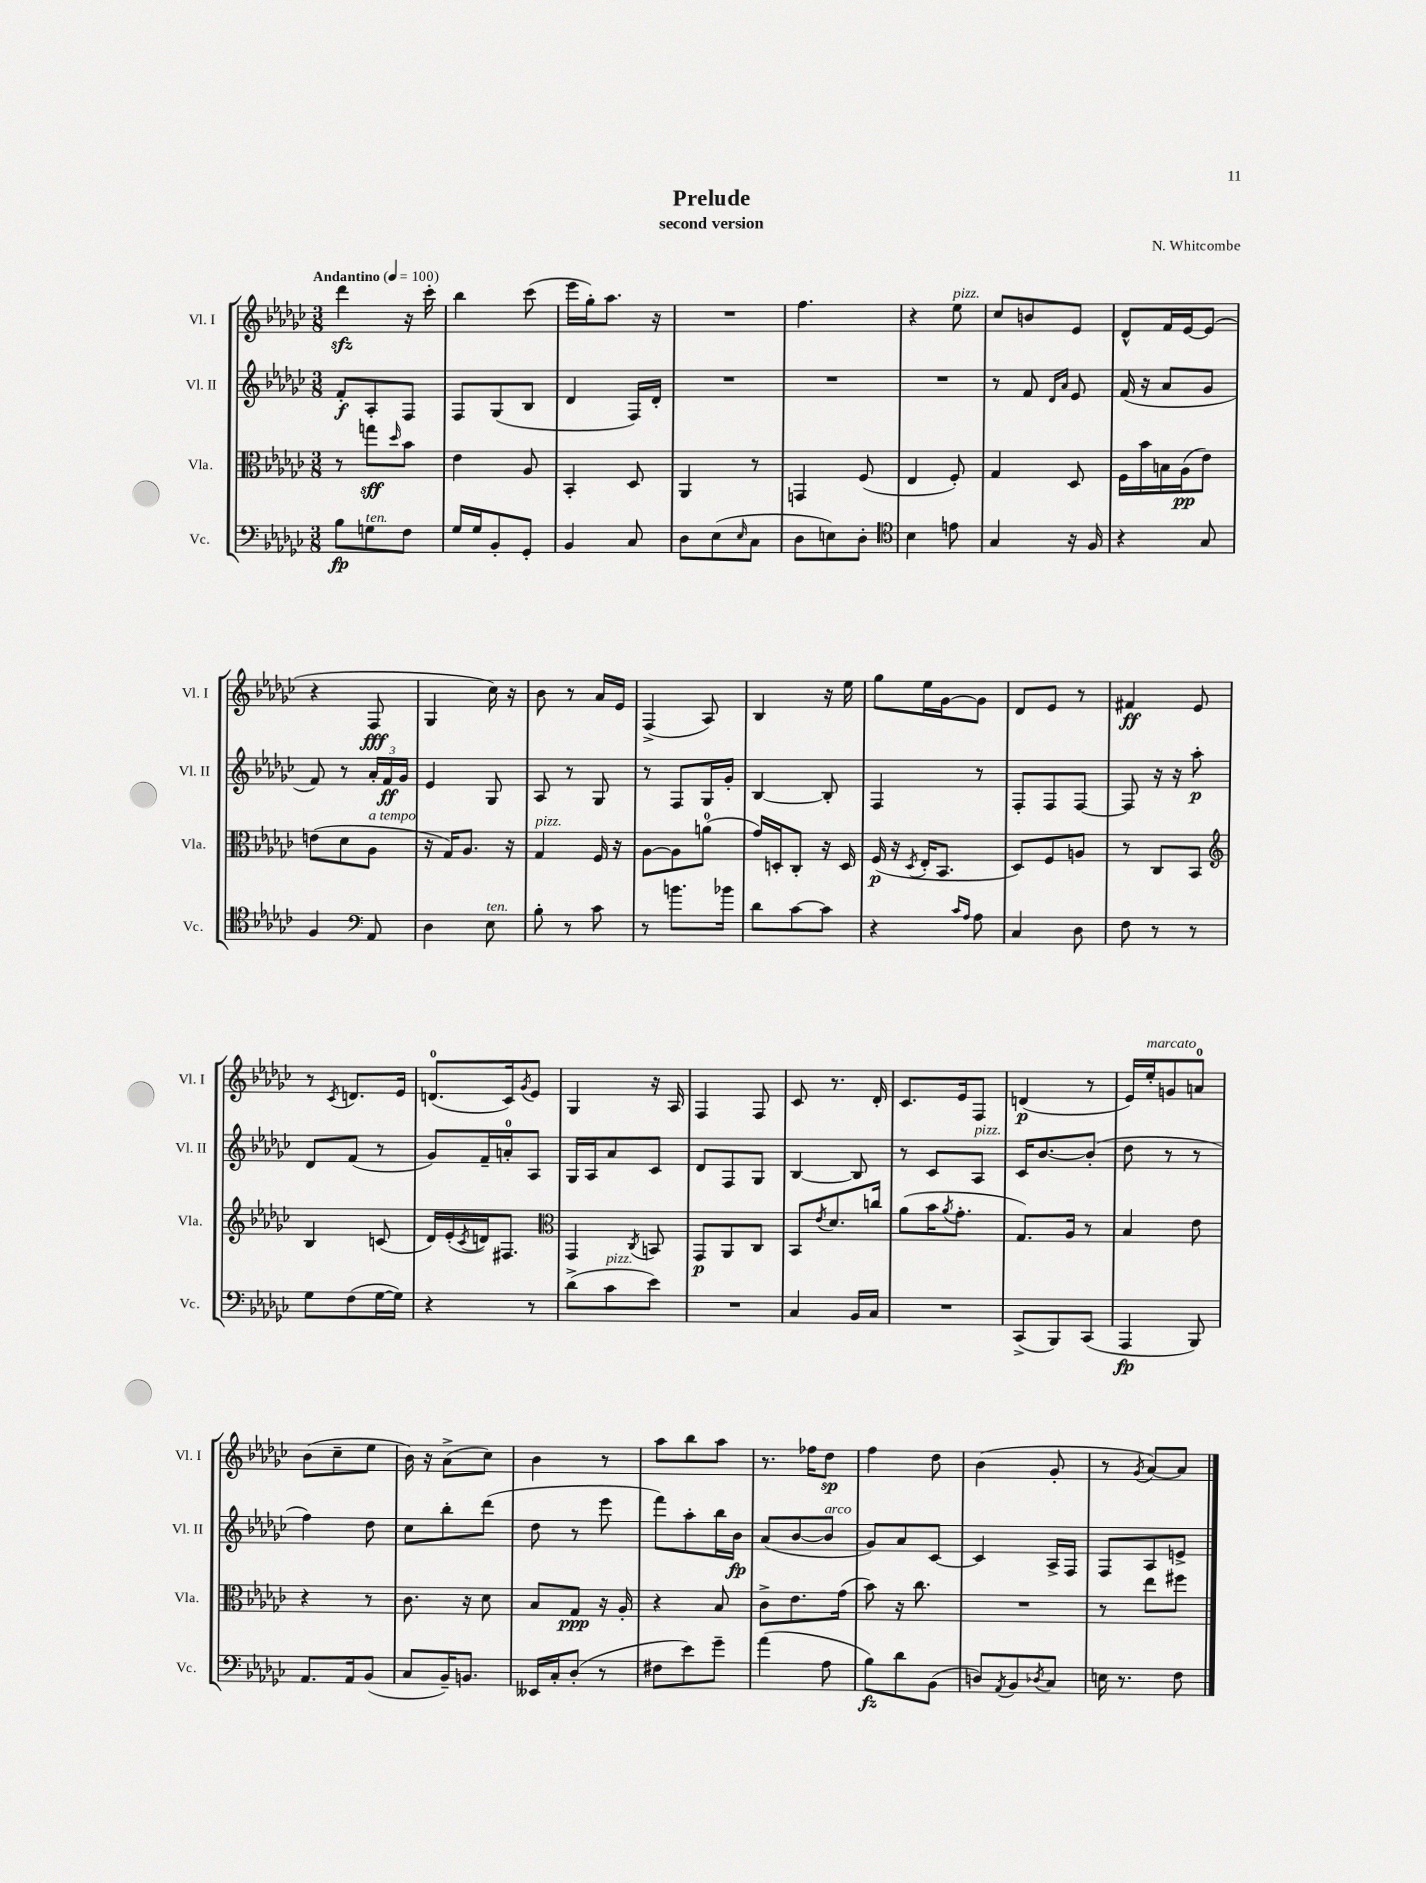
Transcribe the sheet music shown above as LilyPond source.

\header { title = "Prelude" composer = "N. Whitcombe" subtitle = "second version" }
<<
\new StaffGroup <<
\new Staff = "s0" \with { instrumentName = "Vl. I" shortInstrumentName = "Vl. I" } {
    \clef treble \key ges \major \numericTimeSignature \time 3/8 \tempo "Andantino" 4 = 100
    des'''4\sfz r16 ces'''16-. |
    bes''4 ces'''8( |
    ees'''16 ges''16-.) aes''8. r16 |
    R4. |
    f''4. |
    r4 ees''8^\markup { \italic "pizz." } |
    ces''8 b'8 ees'8 |
    des'8-^ f'16 ees'16~ ees'8( |
    r4 f8\fff |
    ges4 ces''16) r16 |
    bes'8 r8 aes'16 ees'16 |
    f4->( aes8) |
    bes4 r16 ees''16 |
    ges''8 ees''16 ges'16~ ges'8 |
    des'8 ees'8 r8 |
    fis'4\ff ees'8 |
    r8 \acciaccatura { ces'8 } d'8. ees'16 |
    d'8.-0( ces'16) \acciaccatura { ges'8 } ees'8 |
    ges4 r16 aes16 |
    f4 f8 |
    ces'8 r8. des'16-. |
    ces'8. ees'16 f8 |
    d'4\p( r8 |
    ees'16) ees''16-.^\markup { \italic "marcato" } g'8 a'8-0 |
    bes'8( ces''8-- ees''8 |
    bes'16) r16 aes'8->( ces''8) |
    bes'4 r8 |
    aes''8 bes''8 aes''8 |
    r8. fes''16 des''8\sp |
    f''4 des''8 |
    bes'4( ges'8-. |
    r8 \acciaccatura { ges'8 } aes'8~) aes'8 \bar "|." |
}
\new Staff = "s1" \with { instrumentName = "Vl. II" shortInstrumentName = "Vl. II" } {
    \clef treble \key ges \major \numericTimeSignature \time 3/8
    f'8-.\f aes8-. f8 |
    f8 ges8( bes8 |
    des'4 f16) des'16-. |
    R4. |
    R4. |
    R4. |
    r8 f'8 \grace { des'16 aes'16 } ees'8 |
    f'16( r16 aes'8 ges'8 |
    f'8) r8 \tuplet 3/2 { aes'16-. f'16\ff ges'16 } |
    ees'4 ges8 |
    aes8 r8 ges8 |
    r8 f8 ges16 ges'16-. |
    bes4~ bes8-. |
    f4 r8 |
    f8-. f8 f8~ |
    f8 r16 r16 aes''8-.\p |
    des'8 f'8( r8 |
    ges'8) f'16-- a'16-0-. aes8 |
    ges16 aes16 aes'8 ces'8 |
    des'8 f8 ges8 |
    bes4~ bes8 |
    r8 ces'8 aes8^\markup { \italic "pizz." } |
    ces'16 bes'8.~ bes'8-.( |
    des''8 r8 r8 |
    f''4) des''8 |
    ces''8 bes''8-. des'''8( |
    des''8 r8 ees'''8 |
    f'''8) aes''8-. bes''16 bes'16\fp |
    aes'8( bes'8~ bes'8^\markup { \italic "arco" } |
    ges'8) aes'8 ces'8~ |
    ces'4 aes16-> f16 |
    f8 aes8 e'8-> \bar "|." |
}
\new Staff = "s2" \with { instrumentName = "Vla." shortInstrumentName = "Vla." } {
    \clef alto \key ges \major \numericTimeSignature \time 3/8
    r8 g''8\sff \grace { des''16 } bes'8 |
    ees'4 aes8 |
    bes,4-. des8 |
    aes,4 r8 |
    g,4 f8( |
    ees4 f8-.) |
    ges4 des8 |
    f16 bes'16 b16 aes16\pp( ees'8) |
    e'8( des'8 aes8^\markup { \italic "a tempo" } |
    r16 ges16) aes8. r16 |
    ges4^\markup { \italic "pizz." } f16 r16 |
    aes8~ aes8 a'8-0( |
    ges'16) d16-. ces8-. r16 d16 |
    f16\p( r16 \acciaccatura { des8 } ees16-. bes,8. |
    des8) f8 a8 |
    r8 ces8 bes,8 |
    \clef treble bes4 c'8( |
    des'16) ees'16-.( \acciaccatura { ces'8 } d'16) fis8. |
    \clef alto ges,4 \acciaccatura { ces8 } b,8 |
    ges,8\p aes,8 ces8 |
    bes,8 \acciaccatura { ees'8 } des'8. c''16 |
    aes'8( bes'16 \acciaccatura { aes'8 } ges'8.-. |
    ges8.) aes16 r8 |
    bes4 ees'8 |
    r4 r8 |
    ces'8. r16 des'8 |
    bes8 ges8\ppp r16 aes16-. |
    r4 bes8 |
    ces'8-> ees'8. ges'16( |
    bes'8) r16 ces''8. |
    R4. |
    r8 ees''8 fis''8 \bar "|." |
}
\new Staff = "s3" \with { instrumentName = "Vc." shortInstrumentName = "Vc." } {
    \clef bass \key ges \major \numericTimeSignature \time 3/8
    bes8\fp g8^\markup { \italic "ten." } f8 |
    ges16 ges16 bes,8-. ges,8-. |
    bes,4 ces8 |
    des8 ees8( \grace { ees16 } ces8 |
    des8 e8) des8-. |
    \clef tenor bes4 e'8 |
    ges4 r16 f16 |
    r4 ges8 |
    f4 \clef bass aes,8 |
    des4 ees8^\markup { \italic "ten." } |
    bes8-. r8 ces'8 |
    r8 b'8. bes'16 |
    des'8 ces'8~ ces'8 |
    r4 \grace { ces'16 aes16 } aes8 |
    ces4 des8 |
    f8 r8 r8 |
    ges8 f8( ges16~ ges16) |
    r4 r8 |
    des'8->( ces'8^\markup { \italic "pizz." } ees'8) |
    R4. |
    ces4 bes,16 ces16 |
    R4. |
    ces,8->( bes,,8) ces,8( |
    aes,,4\fp bes,,8) |
    aes,8. aes,16 bes,8( |
    ces8 bes,16--) b,8. |
    eeses,16 ces16-. des8-.( r8 |
    fis8 ees'8) ges'8-- |
    aes'4( aes8 |
    bes8\fz) des'8 bes,8( |
    d8) \acciaccatura { aes,8 } bes,8 \acciaccatura { des8 } ces8 |
    e16 r8. f8 \bar "|." |
}
>>
>>
\layout { \context { \Score \remove "Bar_number_engraver" } }
